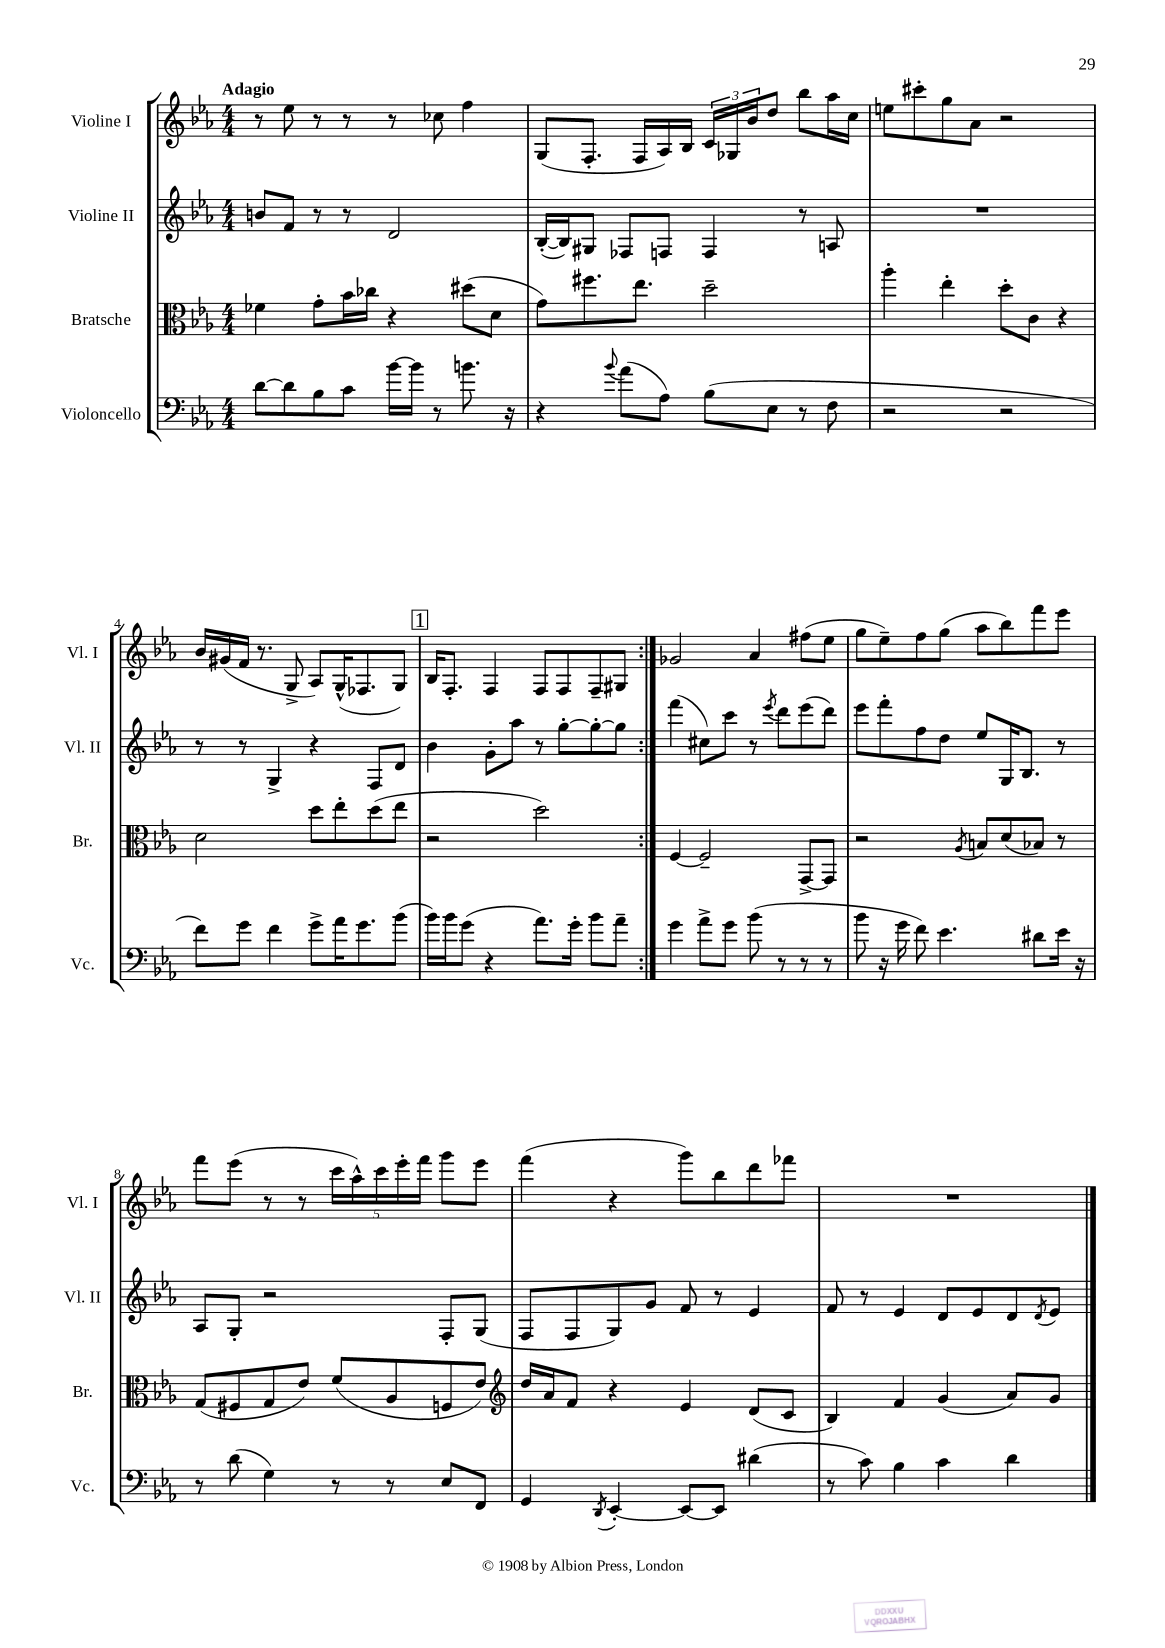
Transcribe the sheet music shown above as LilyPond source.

<<
\new StaffGroup <<
\new Staff = "s0" \with { instrumentName = "Violine I" shortInstrumentName = "Vl. I" } {
    \clef treble \key ees \major \numericTimeSignature \time 4/4 \tempo "Adagio"
    \repeat volta 2 { r8 ees''8 r8 r8 r8 ces''8 f''4 |
    g8( f8.-. f16 aes16) bes16 \tuplet 3/2 { c'16 ges16 bes'16 } d''8 bes''8 aes''16 c''16 |
    e''8 cis'''8-. g''8 aes'8 r2 |
    bes'16 gis'16( f'16 r8. g8-> aes8) g16-^( fes8. g8) |
    \mark \markup { \box "1" } bes16 f8.-. f4 f8 f8 f8-- gis8 | }
    ges'2 aes'4 fis''8( ees''8 |
    g''8 ees''8--) f''8 g''8( aes''8 bes''8) f'''8 ees'''8 |
    f'''8 ees'''8( r8 r8 \tuplet 5/4 { c'''16 aes''16-^) c'''16 ees'''16-. f'''16 } g'''8 ees'''8 |
    f'''4( r4 g'''8) bes''8 d'''8 fes'''8 |
    R1 \bar "|." |
}
\new Staff = "s1" \with { instrumentName = "Violine II" shortInstrumentName = "Vl. II" } {
    \clef treble \key ees \major \numericTimeSignature \time 4/4
    \repeat volta 2 { b'8 f'8 r8 r8 d'2 |
    bes16~-.( bes16) gis8 fes8 f8 f4 r8 a8 |
    R1 |
    r8 r8 g4-> r4 f8 d'8 |
    \mark \markup { \box "1" } bes'4 g'8-. aes''8 r8 g''8~-. g''8~-. g''8 | }
    f'''4( cis''8) c'''8 r8 \acciaccatura { ees'''8 } d'''8 ees'''8( d'''8) |
    ees'''8 f'''8-. f''8 d''8 ees''8 g16 bes8. r8 |
    aes8 g8-. r2 f8-. g8( |
    f8 f8 g8) g'8 f'8 r8 ees'4 |
    f'8 r8 ees'4 d'8 ees'8 d'8 \acciaccatura { d'8 } ees'8 \bar "|." |
}
\new Staff = "s2" \with { instrumentName = "Bratsche" shortInstrumentName = "Br." } {
    \clef alto \key ees \major \numericTimeSignature \time 4/4
    \repeat volta 2 { fes'4 g'8-. bes'16 ces''16 r4 dis''8( d'8 |
    g'8) fis''8. ees''8. d''2-- |
    aes''4-. ees''4-. d''8-. c'8 r4 |
    d'2 d''8 ees''8-. d''8( ees''8 |
    \mark \markup { \box "1" } r2 d''2) | }
    f4~ f2-- g,8~-> g,8 |
    r2 \acciaccatura { aes8 } b8 d'8( bes8) r8 |
    g8( fis8 g8 ees'8) f'8( aes8 f8 ees'8) |
    \clef treble d''16 aes'16 f'8 r4 ees'4 d'8( c'8 |
    bes4) f'4 g'4( aes'8) g'8 \bar "|." |
}
\new Staff = "s3" \with { instrumentName = "Violoncello" shortInstrumentName = "Vc." } {
    \clef bass \key ees \major \numericTimeSignature \time 4/4
    \repeat volta 2 { d'8~ d'8 bes8 c'8 bes'16~ bes'16 r8 b'8. r16 |
    r4 \appoggiatura { bes'8 } aes'8( aes8) bes8( ees8 r8 f8 |
    r2 r2 |
    f'8) g'8 f'4 g'8-> aes'16 g'8. bes'8( |
    \mark \markup { \box "1" } bes'16) bes'16 g'8( r4 aes'8.) g'16-. bes'8 aes'8-- | }
    g'4 aes'8-> g'8 bes'8( r8 r8 r8 |
    bes'8 r16 g'16 f'8) ees'4. dis'8 ees'16 r16 |
    r8 d'8( g4) r8 r8 ees8 f,8 |
    g,4 \acciaccatura { d,8 } ees,4~-. ees,8~ ees,8 dis'4( |
    r8 c'8) bes4 c'4 d'4 \bar "|." |
}
>>
>>
